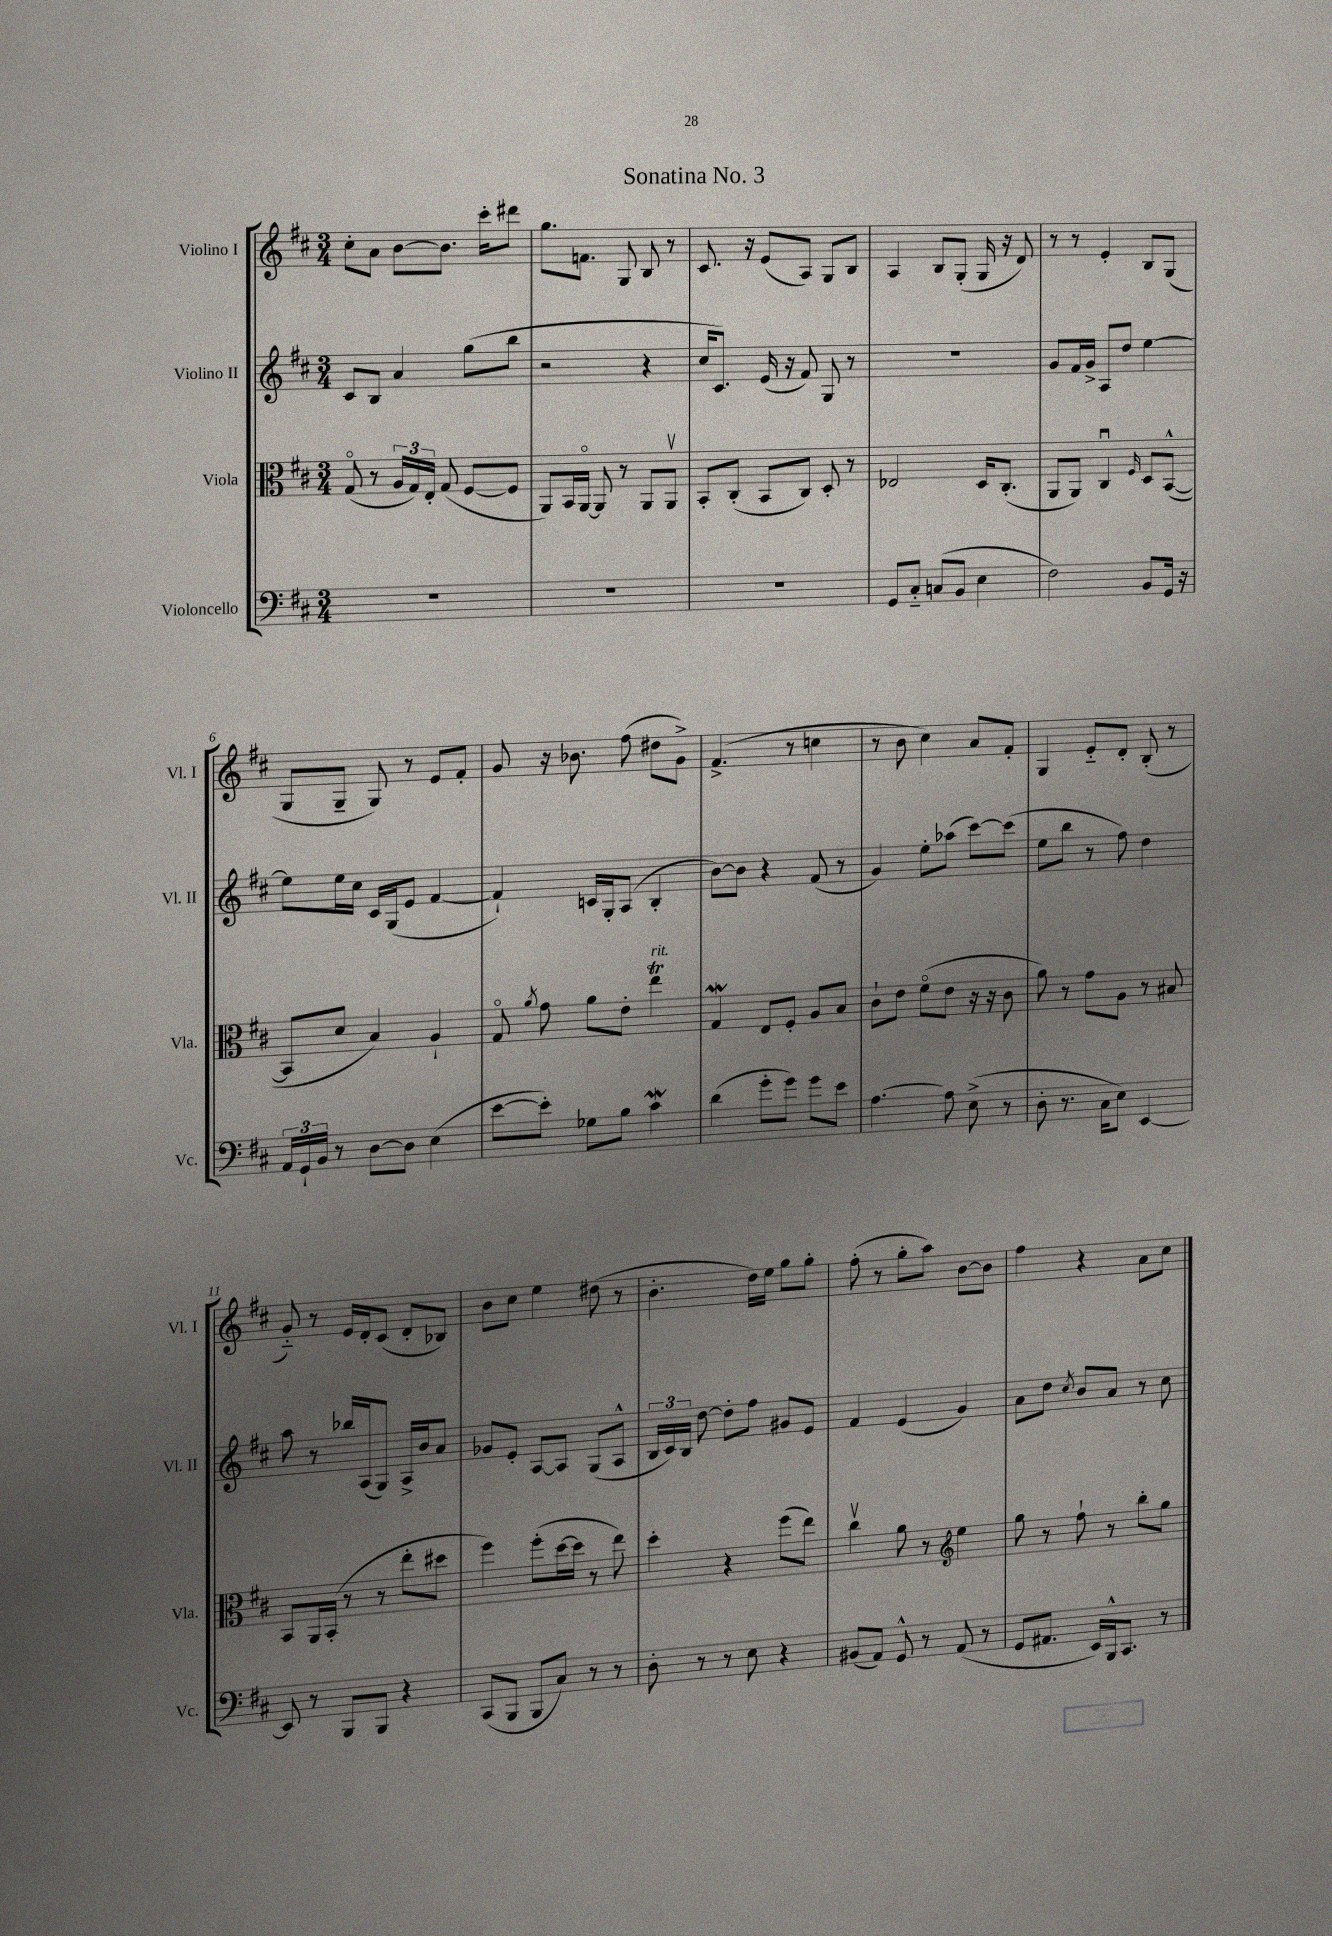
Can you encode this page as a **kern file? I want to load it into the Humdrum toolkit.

**kern	**kern	**kern	**kern
*part4	*part3	*part2	*part1
*staff4	*staff3	*staff2	*staff1
*I"Violoncello	*I"Viola	*I"Violino II	*I"Violino I
*I'Vc.	*I'Vla.	*I'Vl. II	*I'Vl. I
*clefF4	*clefC3	*clefG2	*clefG2
*k[f#c#]	*k[f#c#]	*k[f#c#]	*k[f#c#]
*M3/4	*M3/4	*M3/4	*M3/4
=1	=1	=1	=1
2.r	(8G/	8c#/L	8cc#'\L
.	8r	8B/J	8a\J
.	24A/LL	4a/	[8b\L
.	24G/)	.	.
.	24E'/JJ	.	.
.	(8G/	.	8.b\J]
.	[8F#/L	(8gg\L	.
.	.	.	16ccc#'\KL
.	8F#/J]	8bb\J	8ddd#X\J
=2	=2	=2	=2
2.r	8AA/L)	2r	8.gg\L
.	16BB/L	.	.
.	[16AA/JJ	.	8.fn\J
.	8AA/]	.	.
.	8r	.	8G/
.	8AA/L	4r	8B/
.	8AAv/J	.	8r
=3	=3	=3	=3
2.r	8BB'/L	16cc#/KL	8.c#/
.	.	8.c#/J)	.
.	(8C#'/J	.	.
.	.	.	16r
.	8BB/L	(16e/	(8e/L
.	.	16r	.
.	8C#/J)	8f#/)	8A/J)
.	8D'/	8G/	8G/L
.	8r	8r	8B/J
=4	=4	=4	=4
8GG/L	2E-X/	2.r	4A/
8C#/J	.	.	.
(8Cn/L	.	.	8B/L
8BB/J	.	.	(8G'/J
4E\	16D/KL	.	16G/
.	(8.C#'/J	.	16r
.	.	.	8d/)
=5	=5	=5	=5
2F#\)	8AA/L	8g/L	8r
.	8AA/J)	16f#/L	8r
.	.	16g^/JJ	.
.	4C#u/	8A/L	4e'/
.	.	8dd/J	.
.	16qqF#/	.	.
8BB/L	8D/L	[4ee\	8B/L
16GG/Jk	([8BB^^/J	.	(8G/J
16r	.	.	.
!!LO:LB:g=z
=6	=6	=6	=6
24AA/LL	8BB/L]	8ee\L]	8G/L
24GG`/	.	.	.
24BB/JJ	.	.	.
8r	8d/J	16ee\L	8G~/J
.	.	16cc#\JJ	.
[8D\L	4B/)	16c#/LL	8G/)
.	.	(16G/J	.
8D\J]	.	8e/J	8r
(4E\	4A`/	[4f#/	8e/L
.	.	.	8f#'/J
=7	=7	=7	=7
[8e\L	8G/	4f#`/])	8g/
.	8qa/	.	.
8e'\J])	8g\	.	16r
.	.	.	8.b-X\
8G-X\L	8a\L	16cn/LL	.
.	.	16G'/J	.
8B\J	8e'\J	(8A/J	(8ff#\
!	!LO:TX:a:i:t=rit.	!	!
4c#W\	4eeT\	4B'/	8dd#X\L
.	.	.	8g^\J)
=8	=8	=8	=8
(4d\	4Gw/	[8b\L)	(4.f#^/
.	.	8b\J]	.
8g'\L	8E/L	4r	.
8g\J)	8F#'/J	.	8r
8g\L	8A/L	(8f#/	4ccn\
8e\J	8B/J	8r	.
=9	=9	=9	=9
[4.A\	8c#`\L	4g/)	8r
.	8e\J	.	8b\
.	(8f#\L	8ee'\L	4cc#\)
8A\]	8e\J	(8aa-X\J	.
(8E^\	16r	[8ccc#\L)	8a/L
.	16r	.	.
8r	8c#\	(8ccc#\J]	8f#'/J
=10	=10	=10	=10
8D'\	8a\)	8ee\L	4G/
8.r	8r	8bb\J	.
.	8g\L	8r	8e/L
16C#\KL	.	.	.
8E\J)	8A\J	8ff#\)	8d'/J
[4EE/	8r	4dd\	(8B'/
.	8B#X/	.	8r
!!LO:LB:g=z
=11	=11	=11	=11
8EE/]	8BB/L	8aa\	8g/)
8r	16AA/L	8r	8r
.	(16BB'/JJ	.	.
8BBB/L	8r	16bb-X/LL	16e/LL
.	.	(16A/J	16d'/J
8BBB/J	8r	8G/J)	(8c#/J
4r	8ee'\L	16A^/LL	8d'/L
.	.	16b/J	.
.	8dd#X\J	8a/J	8B-X/J)
=12	=12	=12	=12
(8CC#/L	4ff#\)	8g-X/L	8b\L
8BBB/J	.	8e'/J	8cc#\J
8BBB/L	(8ff#'\L	[8A/L	4ee\
8C#/J)	[16dd\L	8A/J]	.
.	16dd\JJ]	.	.
8r	8r	(8G/L	(8dd#X\
8r	8ee\)	8A^^/J	8r
=13	=13	=13	=13
8D'\	4dd'\	24B/LL	4.b'\
.	.	24c#/)	.
.	.	24B/JJ	.
8r	.	[8dd\	.
8r	4r	8dd'\L]	.
8E\	.	8ff#\J	16dd\LL)
.	.	.	16ee\JJ
4r	(8ff#\L	8g#X/L	8gg\L
.	8ee\J)	8e/J	8gg'\J
=14	=14	=14	=14
(8BB#X/L	4cc#v\	4f#/	(8ff#'\
8AA/J)	.	.	8r
8GG^^/	8a\	(4e/	8gg'\L
8r	8r	.	8aa\J)
*	*clefG2	*	*
(8AA/	4ee\	4g/)	[8b\L
8r	.	.	8b\J]
=15	=15	=15	=15
8GG/L	8gg\	8a\L	4ff#\
8.AA#X/J	8r	8dd\J	.
.	.	8qcc#/	.
.	8ff#`\	8b/L	4r
16EE/LL)	.	.	.
16BBB^^/J	8r	8a/J	.
8.CC#/J	.	.	.
.	8bb'\L	8r	8a\L
8r	8gg\J	8cc#\	8cc#\J
==	==	==	==
*-	*-	*-	*-
